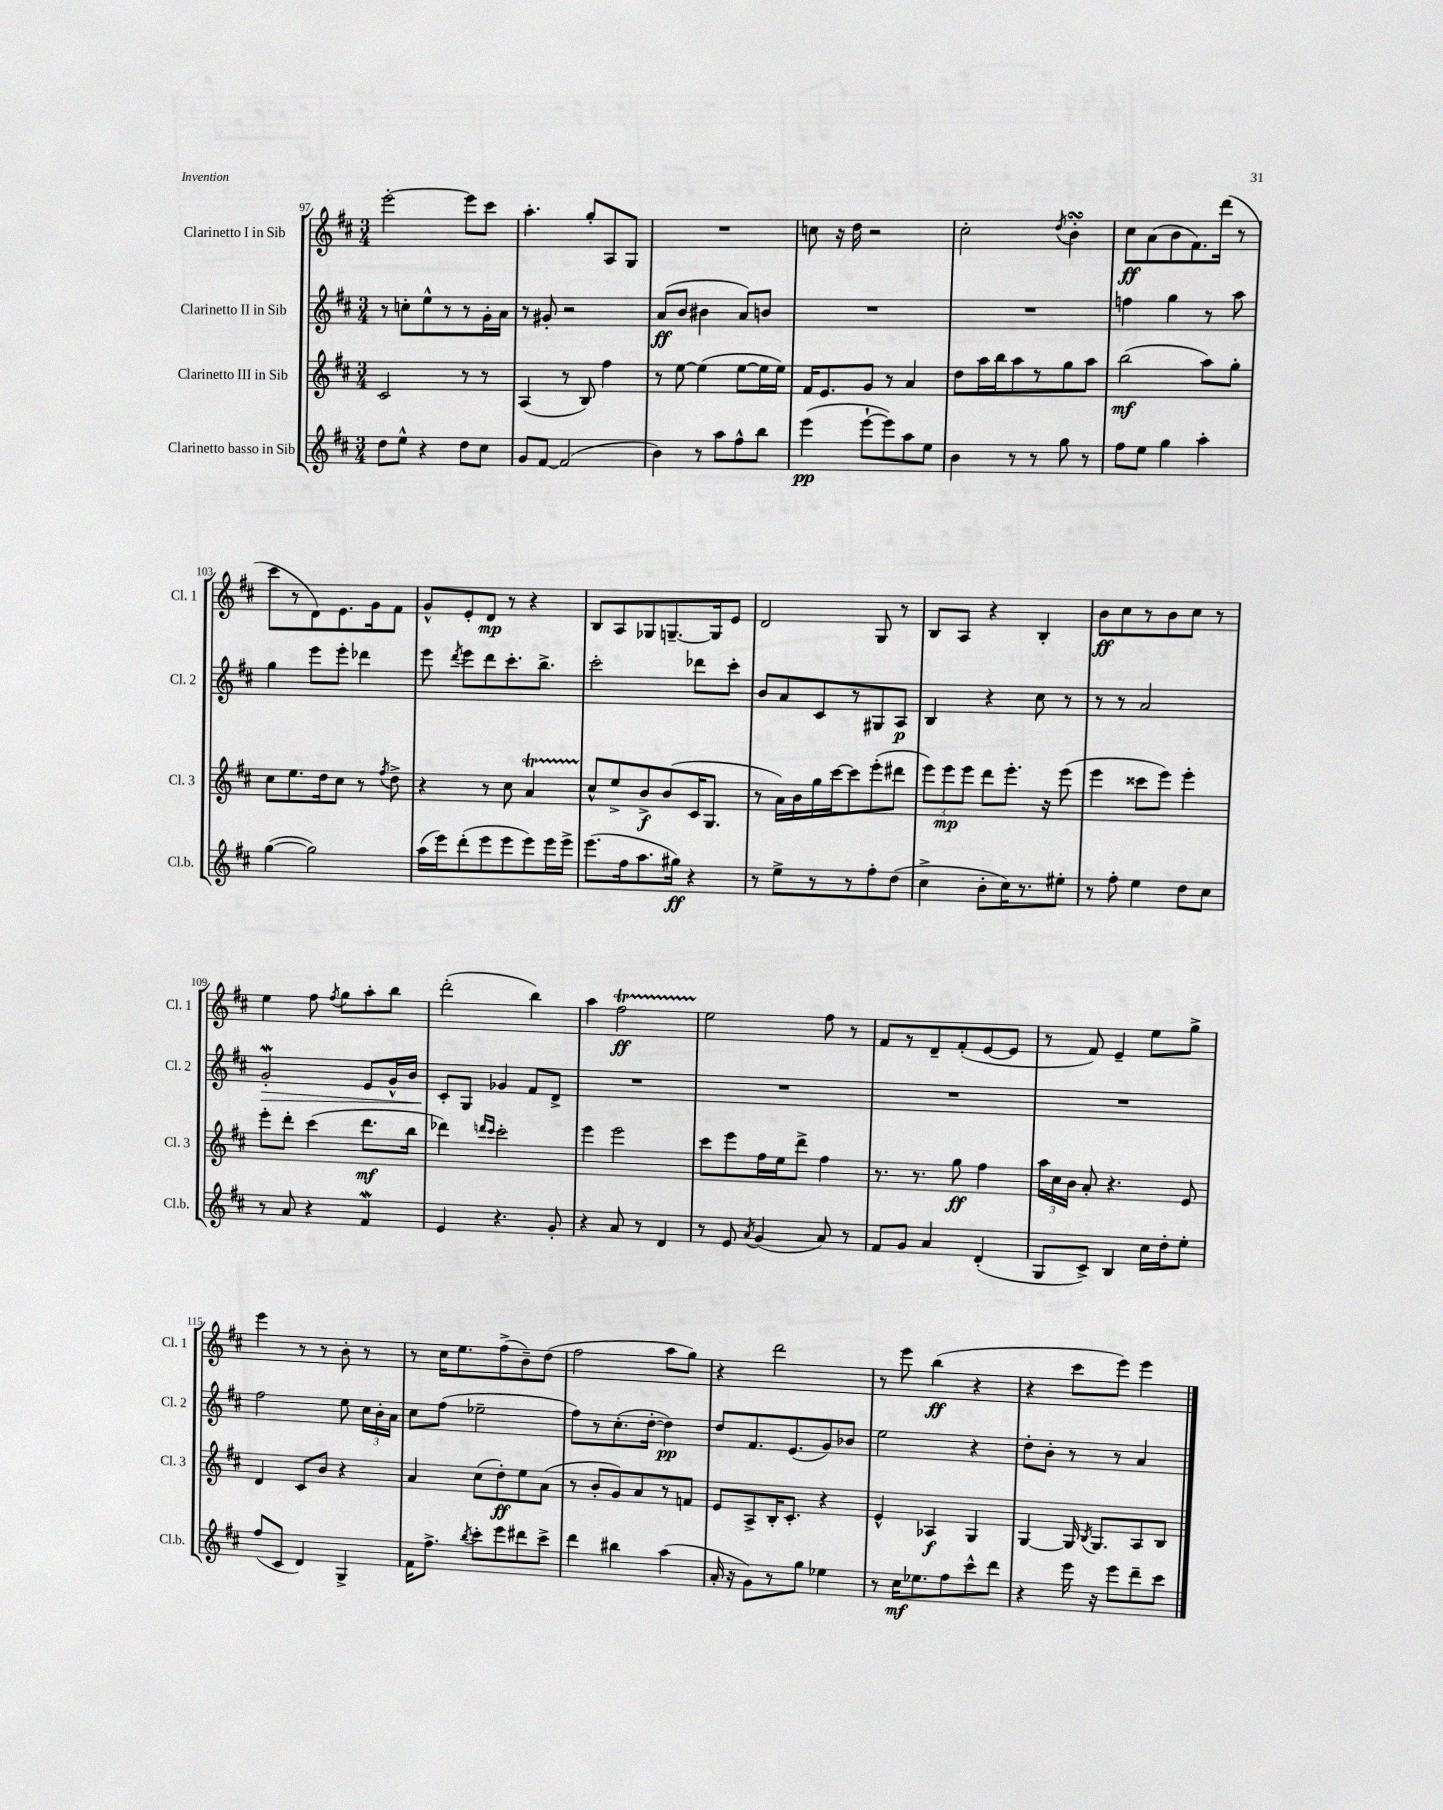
<<
\new StaffGroup <<
\new Staff = "s0" \with { instrumentName = "Clarinetto I in Sib" shortInstrumentName = "Cl. 1" } {
    \clef treble \key d \major \numericTimeSignature \time 3/4
    \autoBeamOff e'''2~-. e'''8[ cis'''8] |
    a''4.-. g''8[-. a8 g8] |
    R2. |
    c''8 r16 d''16 r2 |
    cis''2-. \acciaccatura { d''8 } b'4-.\turn |
    cis''8[\ff a'8( b'8 fis'8.) d'''16]( r8 |
    cis'''8[ r8 d'8) e'8. g'16 fis'8] |
    g'8[-^ e'8-. d'8]\mp r8 r4 |
    b8[ a8 ges8 g8.~-- g16 e'8] |
    d'2 g8 r8 |
    b8[ a8] r4 b4-. |
    b'8[\ff cis''8 r8 b'8 cis''8] r8 |
    e''4 fis''8 \acciaccatura { fis''8 } g''8[ a''8-. b''8] |
    d'''2-.( b''4) |
    a''4 fis''2\startTrillSpan\ff |
    e''2\stopTrillSpan fis''8 r8 |
    fis'8[ r8 d'8-- fis'8-.( e'8~ e'8] |
    r8 fis'8) e'4-- e''8[ g''8]-> |
    e'''4 r8 r8 b'8-. r8 |
    r8 cis''16[ e''8. fis''8->( b'8--) d''8]( |
    fis''2 a''8[ g''8]) |
    r4 d'''2 |
    r8 e'''8 b''4\ff( r4 |
    r4 cis'''8[ e'''8]) e'''4 \bar "|." |
}
\new Staff = "s1" \with { instrumentName = "Clarinetto II in Sib" shortInstrumentName = "Cl. 2" } {
    \clef treble \key d \major \numericTimeSignature \time 3/4
    \autoBeamOff r8 c''8[-. e''8-^ r8 r8 g'16-. a'16] |
    r8 gis'8-. r2 |
    a'8[\ff( b'8] bis'4 a'8[) b'8] |
    R2. |
    R2. |
    f''4 g''4 r8 a''8 |
    g''4 e'''8[ e'''8]-. des'''4 |
    e'''8 \acciaccatura { d'''8 } e'''8[ d'''8 cis'''8.-. b''8.]-> |
    cis'''2-. des'''8[ cis'''8]-. |
    b'8[ a'8 cis'8 r8 gis8 a8]\p |
    b4 r4 cis''8 r8 |
    r8 r8 a'2 |
    g'2-.\mordent\> e'8[ g'16-^ b'16] |
    cis'8[-.\! g8] ges'4 fis'8[ d'8]-> |
    R2. |
    R2. |
    R2. |
    R2. |
    fis''2 e''8 \tuplet 3/2 { cis''16[ b'16-. a'16] } |
    cis''8[ fis''8]( ees''2-- |
    fis''8[) r8 cis''8.-.( d''16]~-. d''4\pp) |
    d''8[ fis'8. e'8.( g'8) bes'8] |
    e''2 r4 |
    d''8[-. b'8]-. r8 r8 a'4 \bar "|." |
}
\new Staff = "s2" \with { instrumentName = "Clarinetto III in Sib" shortInstrumentName = "Cl. 3" } {
    \clef treble \key d \major \numericTimeSignature \time 3/4
    \autoBeamOff cis'2 r8 r8 |
    a4( r8 b8) fis''4 |
    r8 e''8~ e''4( e''8[~ e''16 e''16]) |
    fis'16[ e'8. g'8] r8 a'4 |
    d''8[ a''16 b''16 a''8 r8 g''8 a''8] |
    b''2\mf( a''8[) g''8]-. |
    cis''8[ e''8. d''16 cis''8] r8 \acciaccatura { fis''8 } d''8-> |
    r4 r8 cis''8 a'4\startTrillSpan |
    cis''8[-^\stopTrillSpan e''8-> b'8->\f b'8( cis'16 g8.] |
    r8 a'16[) b'16 g''16 cis'''16~ cis'''8 e'''8-.( dis'''8] |
    \tuplet 3/2 { e'''8[) e'''8\mp e'''8] } d'''8[ e'''8.]-. r16 e'''8( |
    e'''4 cisis'''8[ e'''8]) e'''4-. |
    e'''8[-. d'''8]-. cis'''4( d'''8.[\mf b''16] |
    des'''4) \grace { d'''16[ cis'''16] } cis'''2-. |
    e'''4 e'''2 |
    cis'''8[ e'''8 fis''16 e''16 d'''8]-> fis''4 |
    r8. r8. g''8\ff fis''4 |
    \tuplet 3/2 { a''16[ cis''16 b'16] } a'8-. r4. e'8 |
    d'4 cis'8[ b'8] r4 |
    a'4 cis''8[( d''8-.\ff) e''8 a'8]( |
    r8 b'8[-. g'8) a'8 r8 f'8] |
    e'8[ a8-> b16-. cis'8.]-. r4 |
    e'4-^ aes4\f g4 |
    g4~ g16 \acciaccatura { b8 } g8.[ a8 b8] \bar "|." |
}
\new Staff = "s3" \with { instrumentName = "Clarinetto basso in Sib" shortInstrumentName = "Cl.b." } {
    \clef treble \key d \major \numericTimeSignature \time 3/4
    \autoBeamOff d''8[ e''8]-^ r4 d''8[ cis''8] |
    g'8[ fis'8]~ fis'2( |
    b'4) r8 a''8[ fis''8-^ b''8] |
    e'''4\pp( e'''8[~-! e'''8) a''8 e''8] |
    b'4 r8 r8 g''8 r8 |
    fis''8[ e''8] g''4 a''4-. |
    g''4~( g''2) |
    a''16[( e'''16) d'''8-.( e'''8 e'''8 e'''8) e'''16 e'''16]-> |
    e'''8.[( fis''16 a''8. gis''16]\ff) r4 |
    r8 e''8[-> r8 r8 fis''8-. d''8]( |
    cis''4-> b'8[-. cis''16) r8. eis''8]-. |
    r8 fis''8-. e''4 d''8[ cis''8] |
    r8 a'8 r4 fis'4\mordent |
    e'4 r4. g'8-. |
    r4 a'8 r8 d'4 |
    r8 e'8 \acciaccatura { a'8 } g'4( a'8) r8 |
    fis'8[ g'8] a'4 d'4-.( |
    g8[ cis'8]->) b4 cis''16[ d''16-. e''8]-. |
    fis''8[( cis'8] d'4) g4-> |
    fis'16[ fis''8.]-> \acciaccatura { b''8 } cis'''8[-. e'''8 dis'''8 cis'''8]-> |
    d'''4 bis''4 a''4( |
    a'16-. r16 g'8[) r8 g''8] ees''4 |
    r8 cis''16[\mf ees''8. fis''8 cis'''8-^ d'''8] |
    r4 e'''16 r16 e'''8[ d'''8-- cis'''8] \bar "|." |
}
>>
>>
\layout { \context { \Score currentBarNumber = #97 } }
